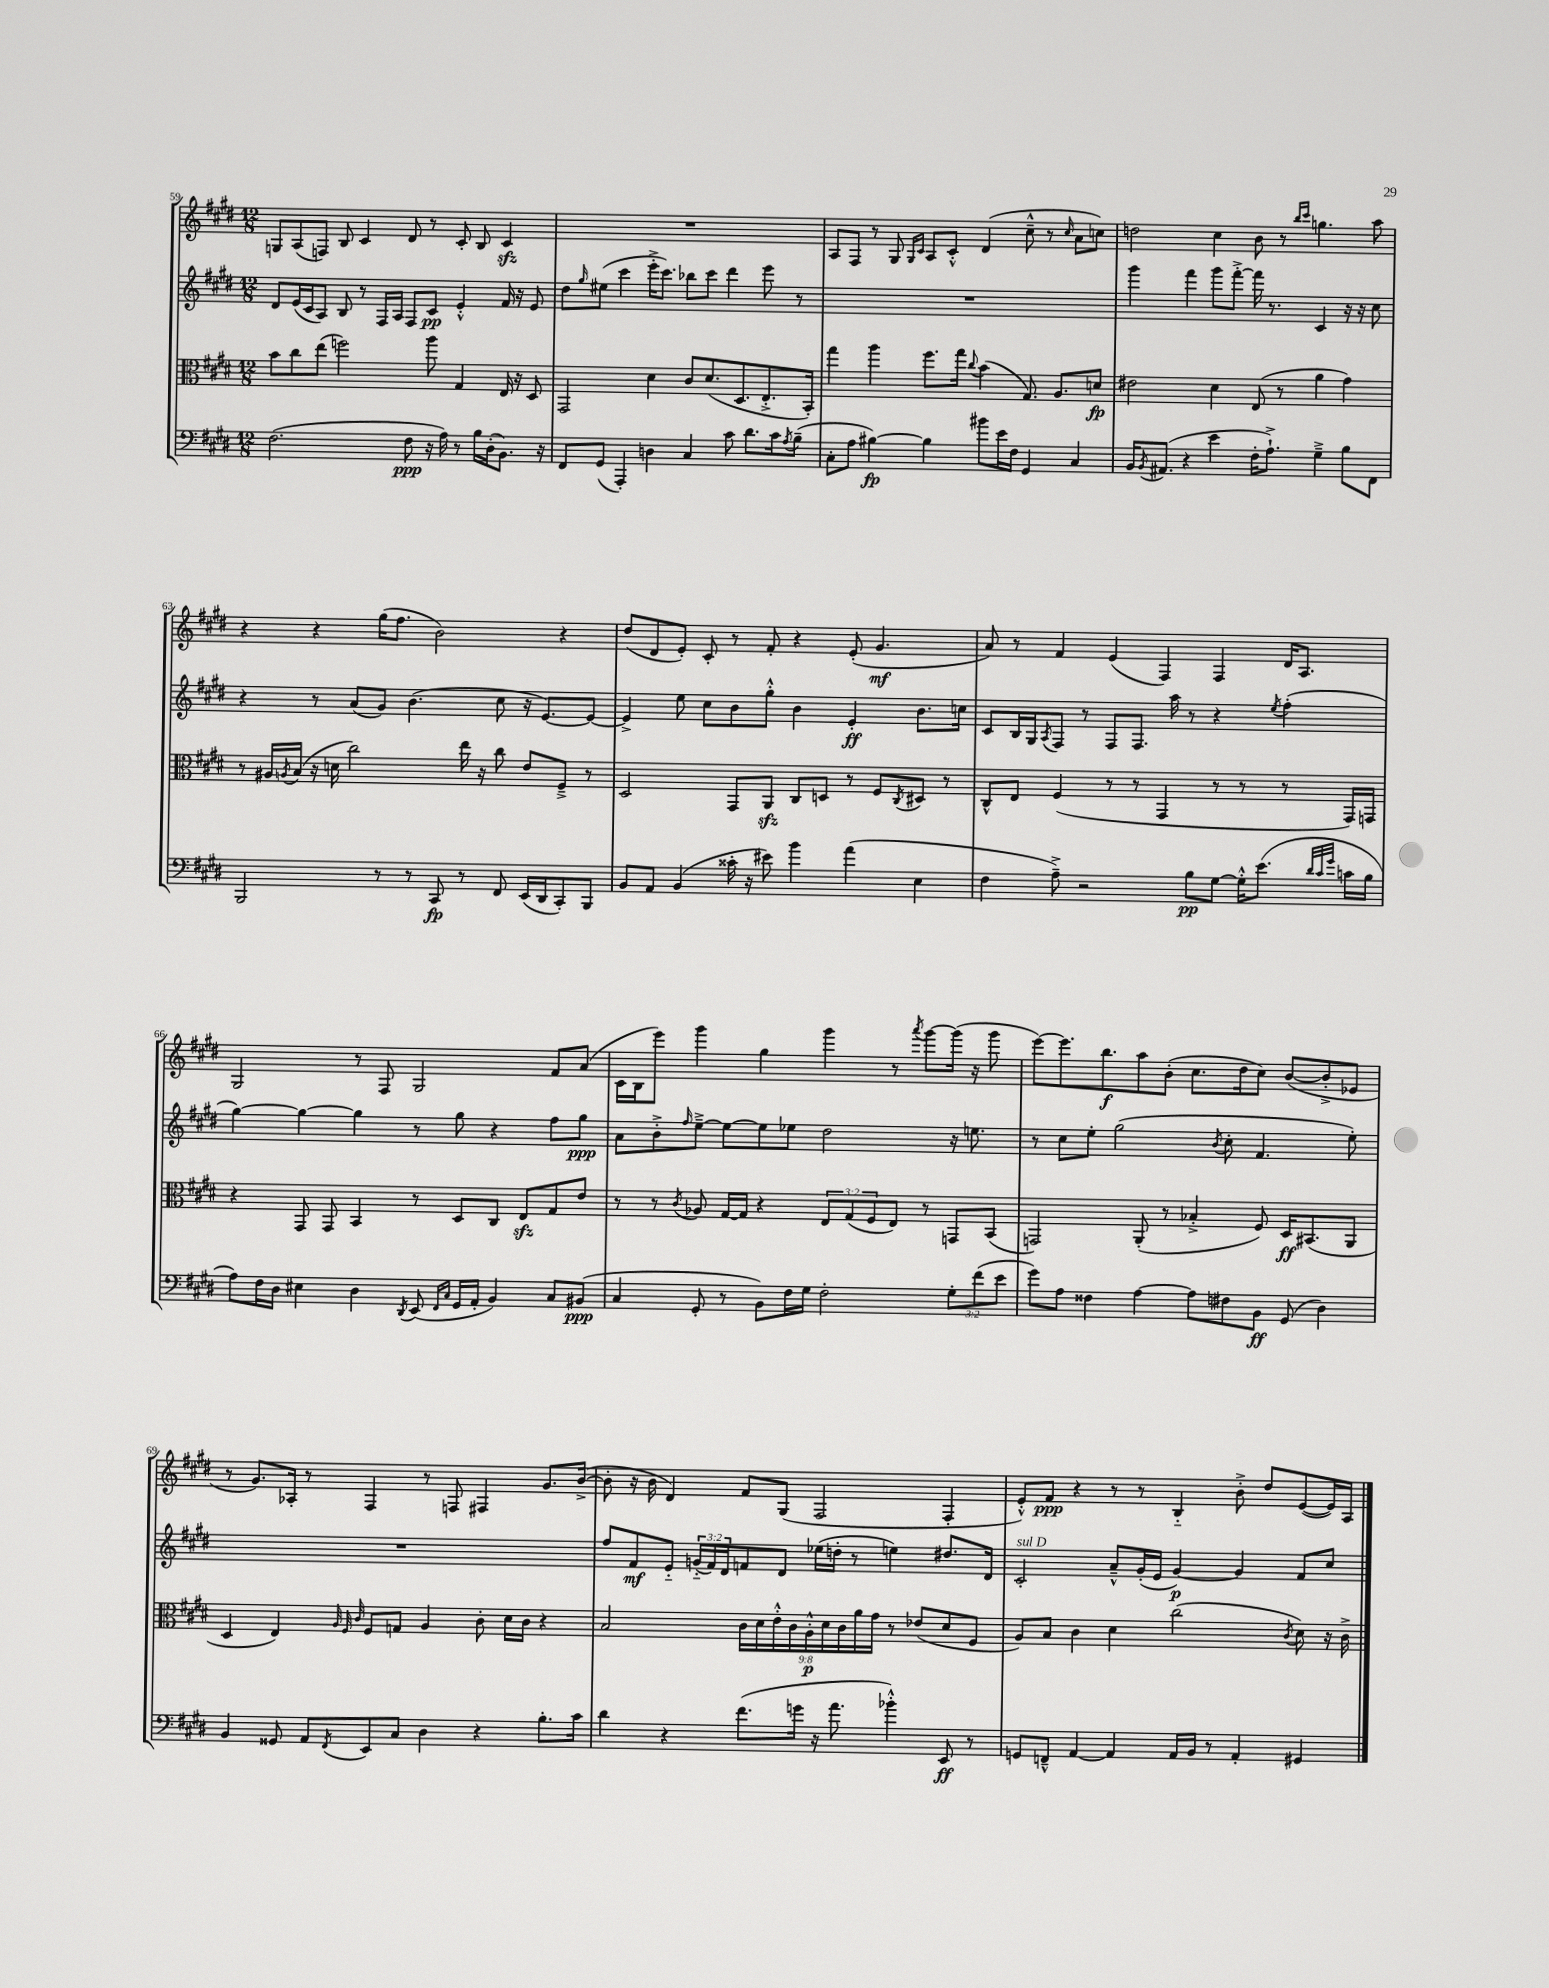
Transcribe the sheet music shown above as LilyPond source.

<<
\new StaffGroup <<
\new Staff = "s0" {
    \clef treble \key e \major \numericTimeSignature \time 12/8
    g8 a8( f8) b8 cis'4 dis'8 r8 cis'8-. b8 cis'4\sfz |
    R1. |
    a8 fis8 r8 gis8 \grace { gis16 cis'16 } a8 cis'8-.-^ dis'4( cis''8---^ r8 \grace { cis''16 } a'8 c''8) |
    d''2 cis''4 b'8 r8 \grace { b''16 cis'''16 } g''4. a''8 |
    r4 r4 gis''16( fis''8. b'2) r4 |
    dis''8( dis'8 e'8-.) cis'8-. r8 fis'8-. r4 e'8-.( gis'4.\mf |
    a'8) r8 fis'4 e'4( fis4) fis4 dis'16 a8. |
    gis2 r8 fis8 gis2 fis'8 a'8( |
    cis'16 b16 e'''8) gis'''4 gis''4 gis'''4 r8 \acciaccatura { a'''8 } gis'''8~ gis'''16( r16 gis'''8 |
    e'''8~) e'''8. b''8.\f a''8 b'8-.( cis''8. dis''16 cis''8) b'8~( b'8-.-> ees'8 |
    r8 gis'8.) aes16-. r8 fis4 r8 f8 fis4 gis'8. b'16~->( |
    b'8-. r16 b'16 dis'4) fis'8 gis8( fis2 fis4-. |
    e'8-.-^) fis'8\ppp r4 r8 r8 b4-_ b'8-.-> dis''8 e'8~( e'16) a16 \bar "|." |
}
\new Staff = "s1" {
    \clef treble \key e \major \numericTimeSignature \time 12/8 \override Staff.TupletNumber.text = #tuplet-number::calc-fraction-text
    dis'8 e'16( cis'16 a8) b8 r8 fis16 a16 fis8 cis'8\pp e'4-.-^ fis'16 r16 e'8 |
    dis''8 \grace { gis''16 } eis''8( cis'''4 e'''16-.-> cis'''8.) bes''8 cis'''8 dis'''4 e'''8 r8 |
    R1. |
    gis'''4 fis'''4 gis'''8 fis'''8~-.-> fis'''16 r8. cis'4 r16 r16 cis''8 |
    r4 r8 a'8( gis'8) b'4.( cis''8 r16 e'8.~) e'8~ |
    e'4-> e''8 cis''8 b'8 gis''8-.-^ b'4 e'4-.\ff b'8. c''16 |
    cis'8 b16 gis16 \acciaccatura { a8 } fis8 r8 fis8 fis8. a''16 r8 r4 \acciaccatura { e''8 } fis''4-.( |
    gis''4~) gis''4~ gis''4 r8 gis''8 r4 fis''8 gis''8\ppp |
    a'8 b'8-.-> \grace { fis''16 } e''8~---> e''8~ e''8 ees''8 dis''2 r16 e''8. |
    r8 cis''8 e''8-. gis''2( \acciaccatura { b'8 } cis''8-. fis'4. e''8-.) |
    R1. |
    fis''8 fis'8\mf e'8-_ \tuplet 3/2 { g'16-_( fis'16) dis'16 } f'8 dis'8 ees''16( d''16-. r8 e''4) dis''8. dis'16 |
    cis'2-.^\markup { \italic "sul D" } a'8---^ gis'16-.( e'16 gis'4~\p) gis'4 fis'8 cis''8 \bar "|." |
}
\new Staff = "s2" {
    \clef alto \key e \major \numericTimeSignature \time 12/8 \override Staff.TupletNumber.text = #tuplet-number::calc-fraction-text
    b'8 cis''8 e''8( f''2) a''8 gis4 e16 r16 dis8 |
    gis,2 dis'4 cis'8 dis'8.( dis8. e8.-.-> b,16-.) |
    gis''4 a''4 fis''8. gis''16 \appoggiatura { cis''8 } b'4( gis8.) a8. d'8\fp |
    eis'2 dis'4 e8( r8 a'4 gis'4) |
    r8 ais16 \acciaccatura { a8 } b16( r16 d'16 cis''2) e''16 r16 cis''8 e'8 fis8---> r8 |
    dis2 gis,8 a,8\sfz cis8 d8 r8 fis8 \acciaccatura { cis8 } dis8 r8 |
    cis8-^ e8 fis4( r8 r8 gis,4 r8 r8 r8 gis,16) g,16 |
    r4 gis,8 gis,8 b,4 r8 dis8 cis8 e8\sfz gis8 e'8 |
    r8 r8 \acciaccatura { cis'8 } aes8 gis16~ gis16 r4 \tuplet 3/2 { e8 gis8( fis8 } e8) r8 g,8 b,8( |
    g,2) a,8-.( r8 bes4-.-> fis8) dis16\ff bis,8.( a,8 |
    dis4 e4) \grace { a32 fis32 cis'32 } fis8 g8 a4 cis'8-. dis'16 cis'16 r4 |
    b2 \tuplet 9/8 { cis'16 dis'16 e'16-.-^ cis'16 a16-.-^\p dis'16 cis'16 a'16 gis'16 } r8 ees'8( dis'8 fis8 |
    a8) b8 cis'4 dis'4 cis''2( \acciaccatura { cis'8 } dis'8) r16 cis'16-> \bar "|." |
}
\new Staff = "s3" {
    \clef bass \key e \major \numericTimeSignature \time 12/8 \override Staff.TupletNumber.text = #tuplet-number::calc-fraction-text
    fis2.( fis8\ppp r16 a16) r8 b16 dis16-.( b,8.) r16 |
    fis,8 gis,8( a,,4-.) d4 cis4 cis'8 dis'8. cis'16 \acciaccatura { a8 } b8--( |
    cis8-. a8 bis4~\fp) bis4 bis'8 e'16 fis16 gis,4 cis4 |
    b,16 \acciaccatura { b,8 } ais,8.( r4 e'4 fis16-. a8.-!->) gis4---> b8 fis,8 |
    b,,2 r8 r8 cis,8\fp r8 fis,8 e,16( dis,16 cis,8-.) b,,8 |
    b,8 a,8 b,4( cisis'16-. r16 eis'8) b'4 a'4( e4 |
    fis4 a8--->) r2 b8\pp gis8~ gis16-.-^ e'8.( \grace { dis'32 cis'32 gis'32 } c'16 b16 |
    a8) fis16 dis16 eis4 dis4 \acciaccatura { dis,8 } e,8( \grace { fis,16 cis16 } gis,16 a,16-. b,4) cis8 bis,8\ppp( |
    cis4 gis,8-. r8 b,8) fis16 gis16 fis2-. \tuplet 3/2 { gis8-. fis'8( e'8 } |
    gis'8) a8 fisis4 a4~ a8 fis8 b,8\ff gis,8( dis4) |
    b,4 gisis,8 a,8 \acciaccatura { fis,8 } e,8 cis8 dis4 r4 b8.-. cis'16 |
    dis'4 r4 fis'8.( g'16 r16 a'8. bes'4-.-^) e,8\ff r8 |
    g,8 f,8---^ a,4~ a,4 a,16 b,16 r8 a,4-. gis,4 \bar "|." |
}
>>
>>
\layout { \context { \Score currentBarNumber = #59 } }
